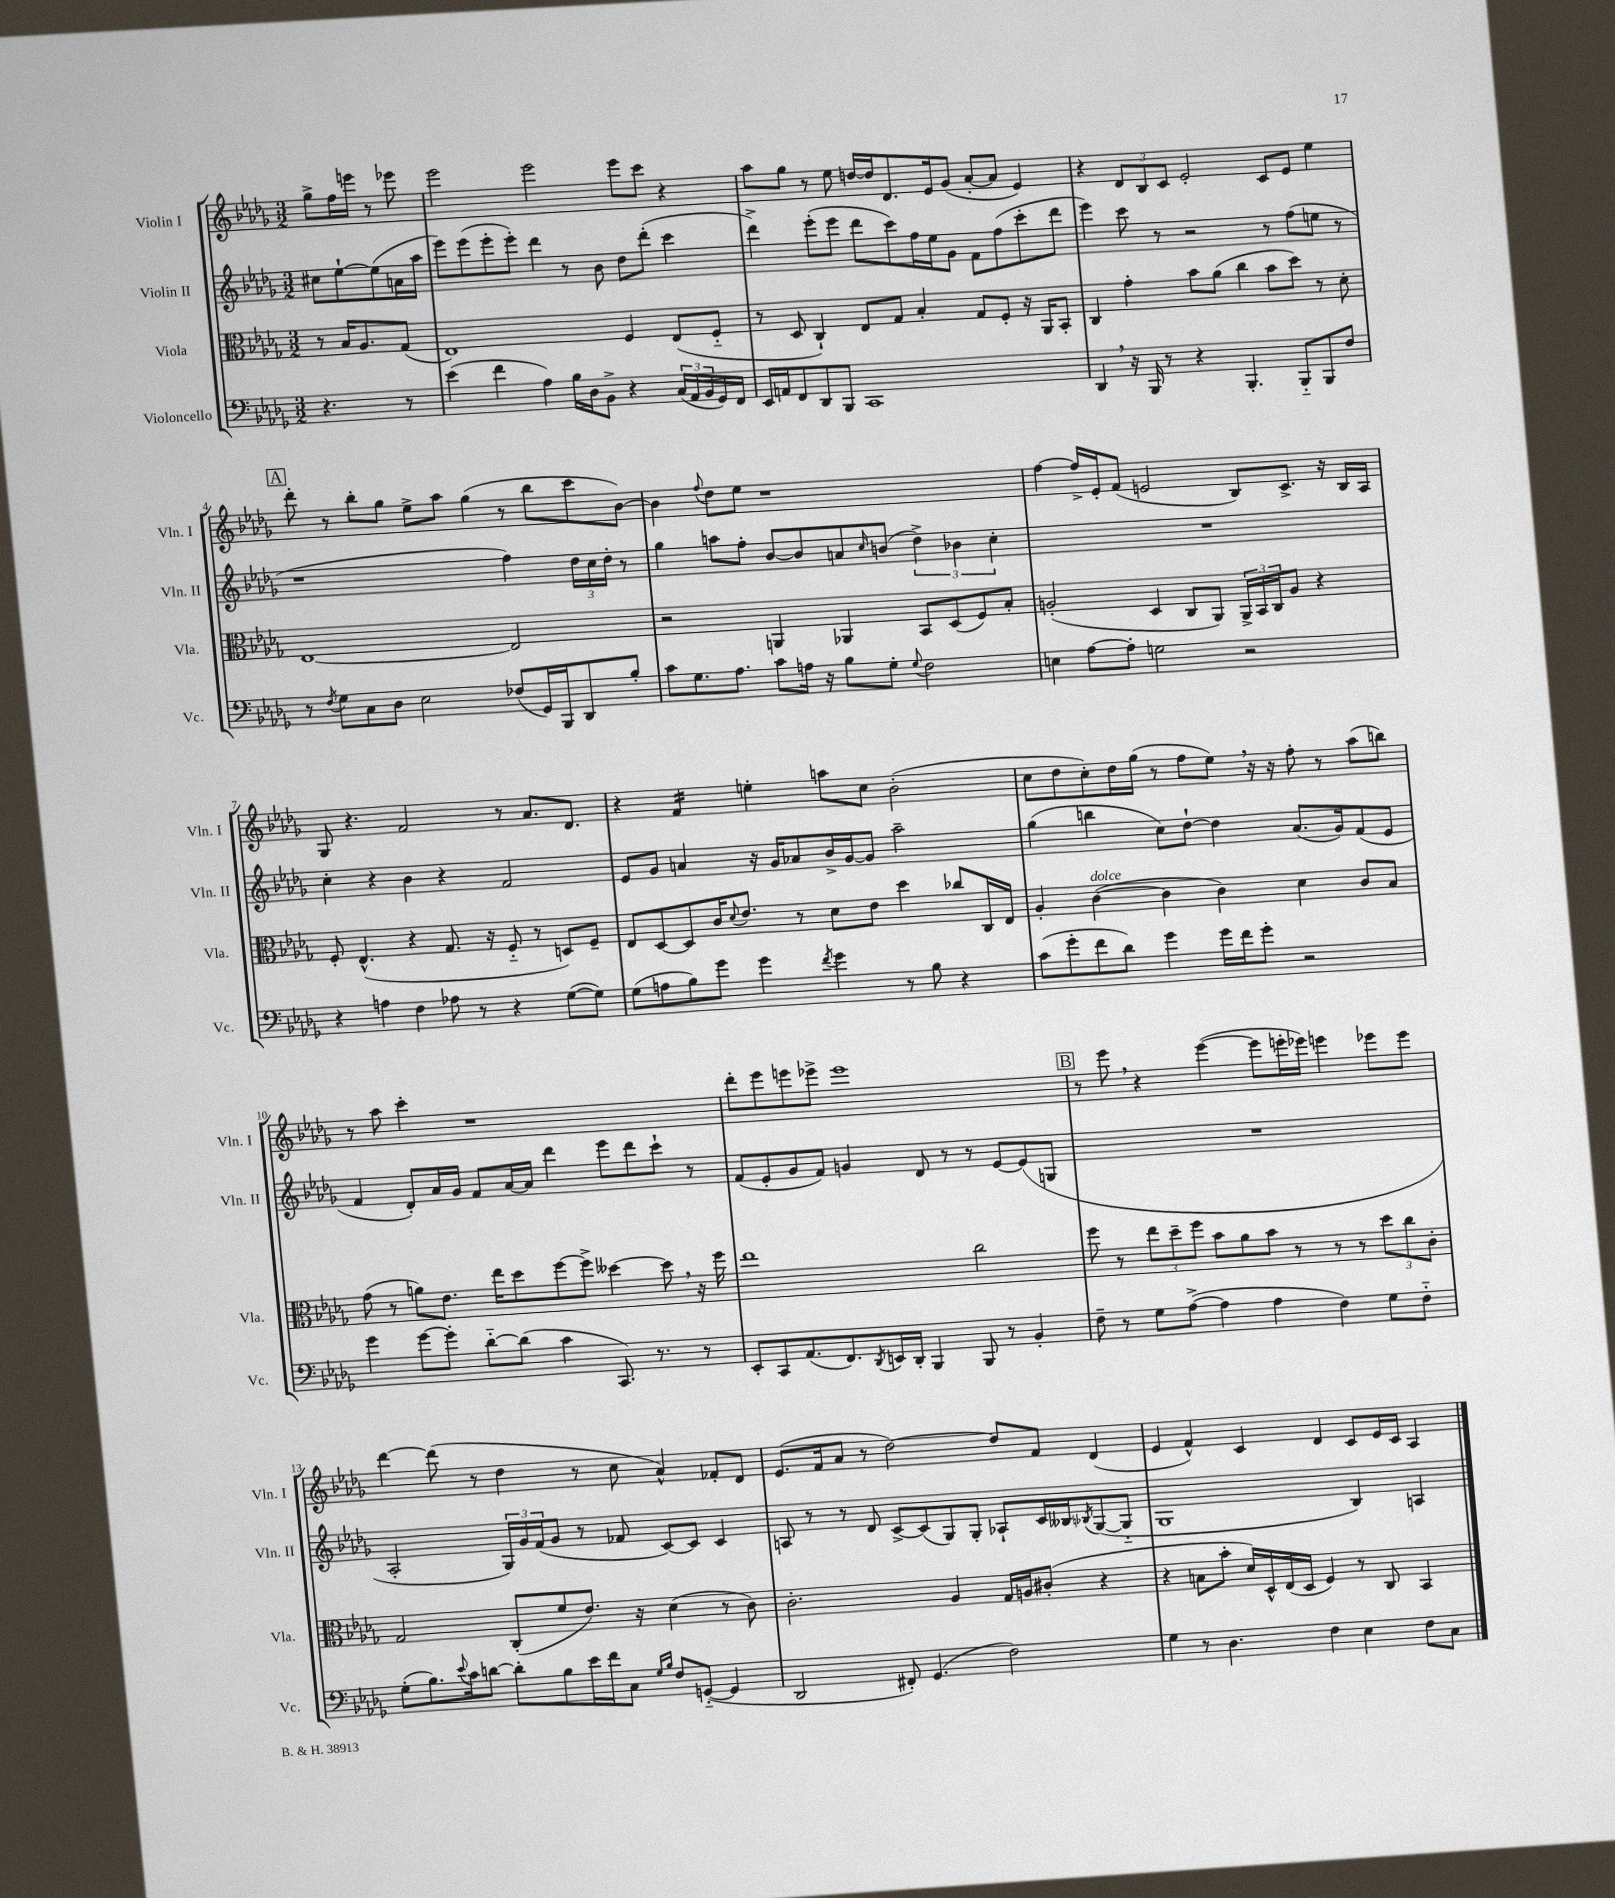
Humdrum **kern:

**kern	**kern	**kern	**kern
*staff4	*staff3	*staff2	*staff1
*clefF4	*clefC3	*clefG2	*clefG2
*k[b-e-a-d-g-]	*k[b-e-a-d-g-]	*k[b-e-a-d-g-]	*k[b-e-a-d-g-]
*M3/2	*M3/2	*M3/2	*M3/2
4.r	8r	8cc#	8gg-^
.	16B-	[8ee-`	16ff
.	8.A-	.	16eee
.	.	(8ee-]	8r
8r	(8G-	16a	8eee-
.	.	16aa-	.
=	=	=	=
(4e-	1E-)	8eee-)	2eee-
.	.	(8eee-	.
4f	.	8eee-'	.
.	.	8eee-')	.
4A-)	.	4ddd-	2eee-
16B-	.	8r	.
16D-	.	.	.
8BB-^	.	8b-	.
4r	4F	8dd-	8eee-
.	.	(8ddd-'	8ccc
(24C	(8E-	4ccc	4r
24AA-	.	.	.
24BB-	.	.	.
16GG-)	8F'~	.	.
16FF	.	.	.
=	=	=	=
16EE-	8r	4ddd-^)	8aa-
16AA	.	.	.
8FF	8D-	.	8gg-
8DD-	4C`)	(8eee-'	8r
8BBB-	.	8eee-	8ee-
1CC	8E-	8ddd-	[16dd
.	.	.	16dd]
.	8G-	8ccc)	8.d-
.	4B-'	16ff	.
.	.	16ee-	16e-
.	.	8g-	(8g-
.	8G-	8f	[8a-'
.	8F'	(8ff	8a-]
.	16r	8ccc'	4e-)
.	16AA-	.	.
.	8BB-'	8ddd-	.
=	=	=	=
4DD-	4C	4eee-)	4r
16r	4g-'	8ccc	12d-
16BBB-	.	.	.
.	.	.	12B-
8r	.	8r	.
.	.	.	12c
4r	8b-	2r	2e-'
.	(8a-	.	.
4.BBB-'	4cc	.	.
.	8b-	8r	8c
8BBB-'~	8dd-)	(8ff	8e-
8BBB-	8r	8ee	4ee-
8F	8d-'	8r	.
=	=	=	=
8r	[1E-	1r	8ddd-'
8qF	.	.	.
8G-	.	.	8r
8C	.	.	8bb-'
8D-	.	.	8gg-
2E-	.	.	8ee-^
.	.	.	8aa-
.	.	.	(4gg-
(8F-	2E-]	4ff)	8r
16GG-)	.	.	8bb-
16BBB-	.	.	.
8DD-	.	24dd-	8ccc
.	.	24cc	.
.	.	24dd-'	.
8B-'	.	8r	[8b-)
=	=	=	=
8c	2r	4gg-	4b-]
8.G-	.	.	.
.	.	.	8qqff
.	.	8aa	8dd-
8.A-	.	.	.
.	.	8ff'	8ee-
8c	4AA	[8b-	1r
16A	.	8b-]	.
16r	.	.	.
8B-	4AA-	8a	.
.	.	16qqcc	.
8G-'	.	(8b	.
8qqG-	.	.	.
2F	8BB-	6dd-^)	.
.	(8D-	.	.
.	.	6b-	.
.	8F)	.	.
.	.	6cc'	.
.	8B-'	.	.
=	=	=	=
4E	(2A'	1.r	[4ff
[8A-	.	.	16ff^]
.	.	.	16e-'
8A-']	.	.	(8f
2G	4D-	.	2e
.	8C	.	.
.	8AA-)	.	.
2r	24AA-^	.	8B-)
.	24BB-	.	.
.	24C	.	.
.	8A	.	8.c^
.	4r	.	.
.	.	.	16r
.	.	.	16B-
.	.	.	16A-
=	=	=	=
4r	8F'	4cc'	8G-
.	(4.E-^^	.	4.r
4A	.	4r	.
4F	4r	4b-	2f
8A-	8.G-	4r	.
8r	.	.	.
.	16r	.	.
4r	8F'~	2f	8r
.	8r	.	8.a-
([8G-	8D)	.	.
.	.	.	8.d-
8G-])	8F~	.	.
=	=	=	=
(8G-	8E-	8e-	4r
8A	[8D-	8g-	.
8B-)	8D-]	4a	4f
8g-	16c	.	.
.	8qqd-	.	.
.	8.e-	.	.
4g-	.	16r	4ee'
.	.	16g-	.
.	8r	8a-	.
8qf	.	.	.
4g-	8d-	16b-^	8aa
.	.	[16g-	.
.	8e-	8g-]	8cc
8r	4dd-	2aa-~	(2b-'
8B-	.	.	.
4r	8cc-	.	.
.	16C	.	.
.	16E-	.	.
=	=	=	=
(8c	4A-'	(4gg-	8cc
8g-'	.	.	8dd-
8f	([4c	4bb	8cc')
8d-)	.	.	16dd-
.	.	.	(16gg-
4g-	4c]	8cc)	8r
.	.	[8dd-`	8ff
16g-	4c)	4dd-]	8ee-)
16f	.	.	.
8g-'	.	.	16r
.	.	.	16r
2r	4d-	(8.a-	8ff'
.	.	.	8r
.	.	16g-)	.
.	8c	(8f	(8aa-
.	8B-	8e-	8bb)
=	=	=	=
4g-	(8g-	4f	8r
.	8r	.	8aa-
[8g-	8a)	8d-')	4ccc'
8g-']	8.e-	16a-	.
.	.	16g-	.
[8d-'~	.	8f	1r
.	16ee-	.	.
(8d-]	8dd-	[16a-	.
.	.	16a-]	.
4c	[8ff	4ddd-	.
.	8ff^]	.	.
8.CC)	[4dd--	8eee-	.
.	.	8ddd-	.
8.r	.	.	.
.	8dd--]	8ccc`	.
8r	16r	8r	.
.	16ff	.	.
=	=	=	=
8EE-'	1ee-	(8f	8ddd-'
8CC	.	8e-'	8eee-
(8.AA-	.	8g-	8eee
.	.	8f)	8eee-^
8.FF)	.	.	.
.	.	4g	1eee-
8qDD-	.	.	.
16EE	.	.	.
16DD-'	.	.	.
4BBB-	.	8d-	.
.	.	8r	.
8BBB-	2cc	8r	.
8r	.	[8e-	.
4BB-'	.	(8e-]	.
.	.	8G	.
=	=	=	=
8F~	8ff	1.r	8r
8r	8r	.	8eee-
8G-	12ee-	.	4r
.	12dd-~	.	.
([8A-^	.	.	.
.	12ff	.	.
4A-]	8b-	.	([4eee-
.	8a-	.	.
4A-	8b-	.	8eee-]
.	8r	.	16eee'
.	.	.	16eee-)
4F)	8r	.	4eee
.	8r	.	.
8G-	12dd-	.	8eee-
.	12cc	.	.
8F'~	.	.	8eee-
.	12c'	.	.
=	=	=	=
(8G-'	2G-	2A-'	[4ddd-
8.B-)	.	.	.
.	.	.	(8ddd-]
8qqe-	.	.	.
16c	.	.	.
[8d	.	.	8r
8d']	(8C'	24G-)	4dd-
.	.	24g-	.
.	.	(24f	.
8B-	8f	8g-	.
16e-	8.e-)	8r	8r
16f	.	.	.
8C	.	8f-	8cc
.	16r	.	.
16qqG-	.	.	.
16qqB-	.	.	.
8F	(4d-	[8c)	4a-^^)
([8GG'~	.	8c]	.
4GG]	8r	4c	8f-'
.	8c)	.	8d-
=	=	=	=
2DD-	2.c'	8A	(8.e-
.	.	8r	.
.	.	.	16f
.	.	8r	8a-
.	.	8d-	8r
8FF#')	.	[8c^	[2dd-)
(4.GG-	.	(8c]	.
.	4A-	8G-)	.
.	.	8G-'	.
2F)	16G-	8A-`	8dd-]
.	16A	.	.
.	(8c#'	16c	8f
.	.	16B--	.
.	.	8qB-	.
.	4r	([8G-	(4d-
.	.	8G-'~]	.
=	=	=	=
4G-	4r	1G-	4e-
8r	8B	.	4f^^)
4.D-	8b-'	.	.
.	16d-)	.	4c
.	16D-^^	.	.
.	(16E-	.	.
.	16D-	.	.
4F	4F)	.	4d-
4E-	8r	4B-)	8c
.	8C	.	16e-
.	.	.	16c
8F	4BB-	4A	4A-
8C	.	.	.
==	==	==	==
*-	*-	*-	*-
